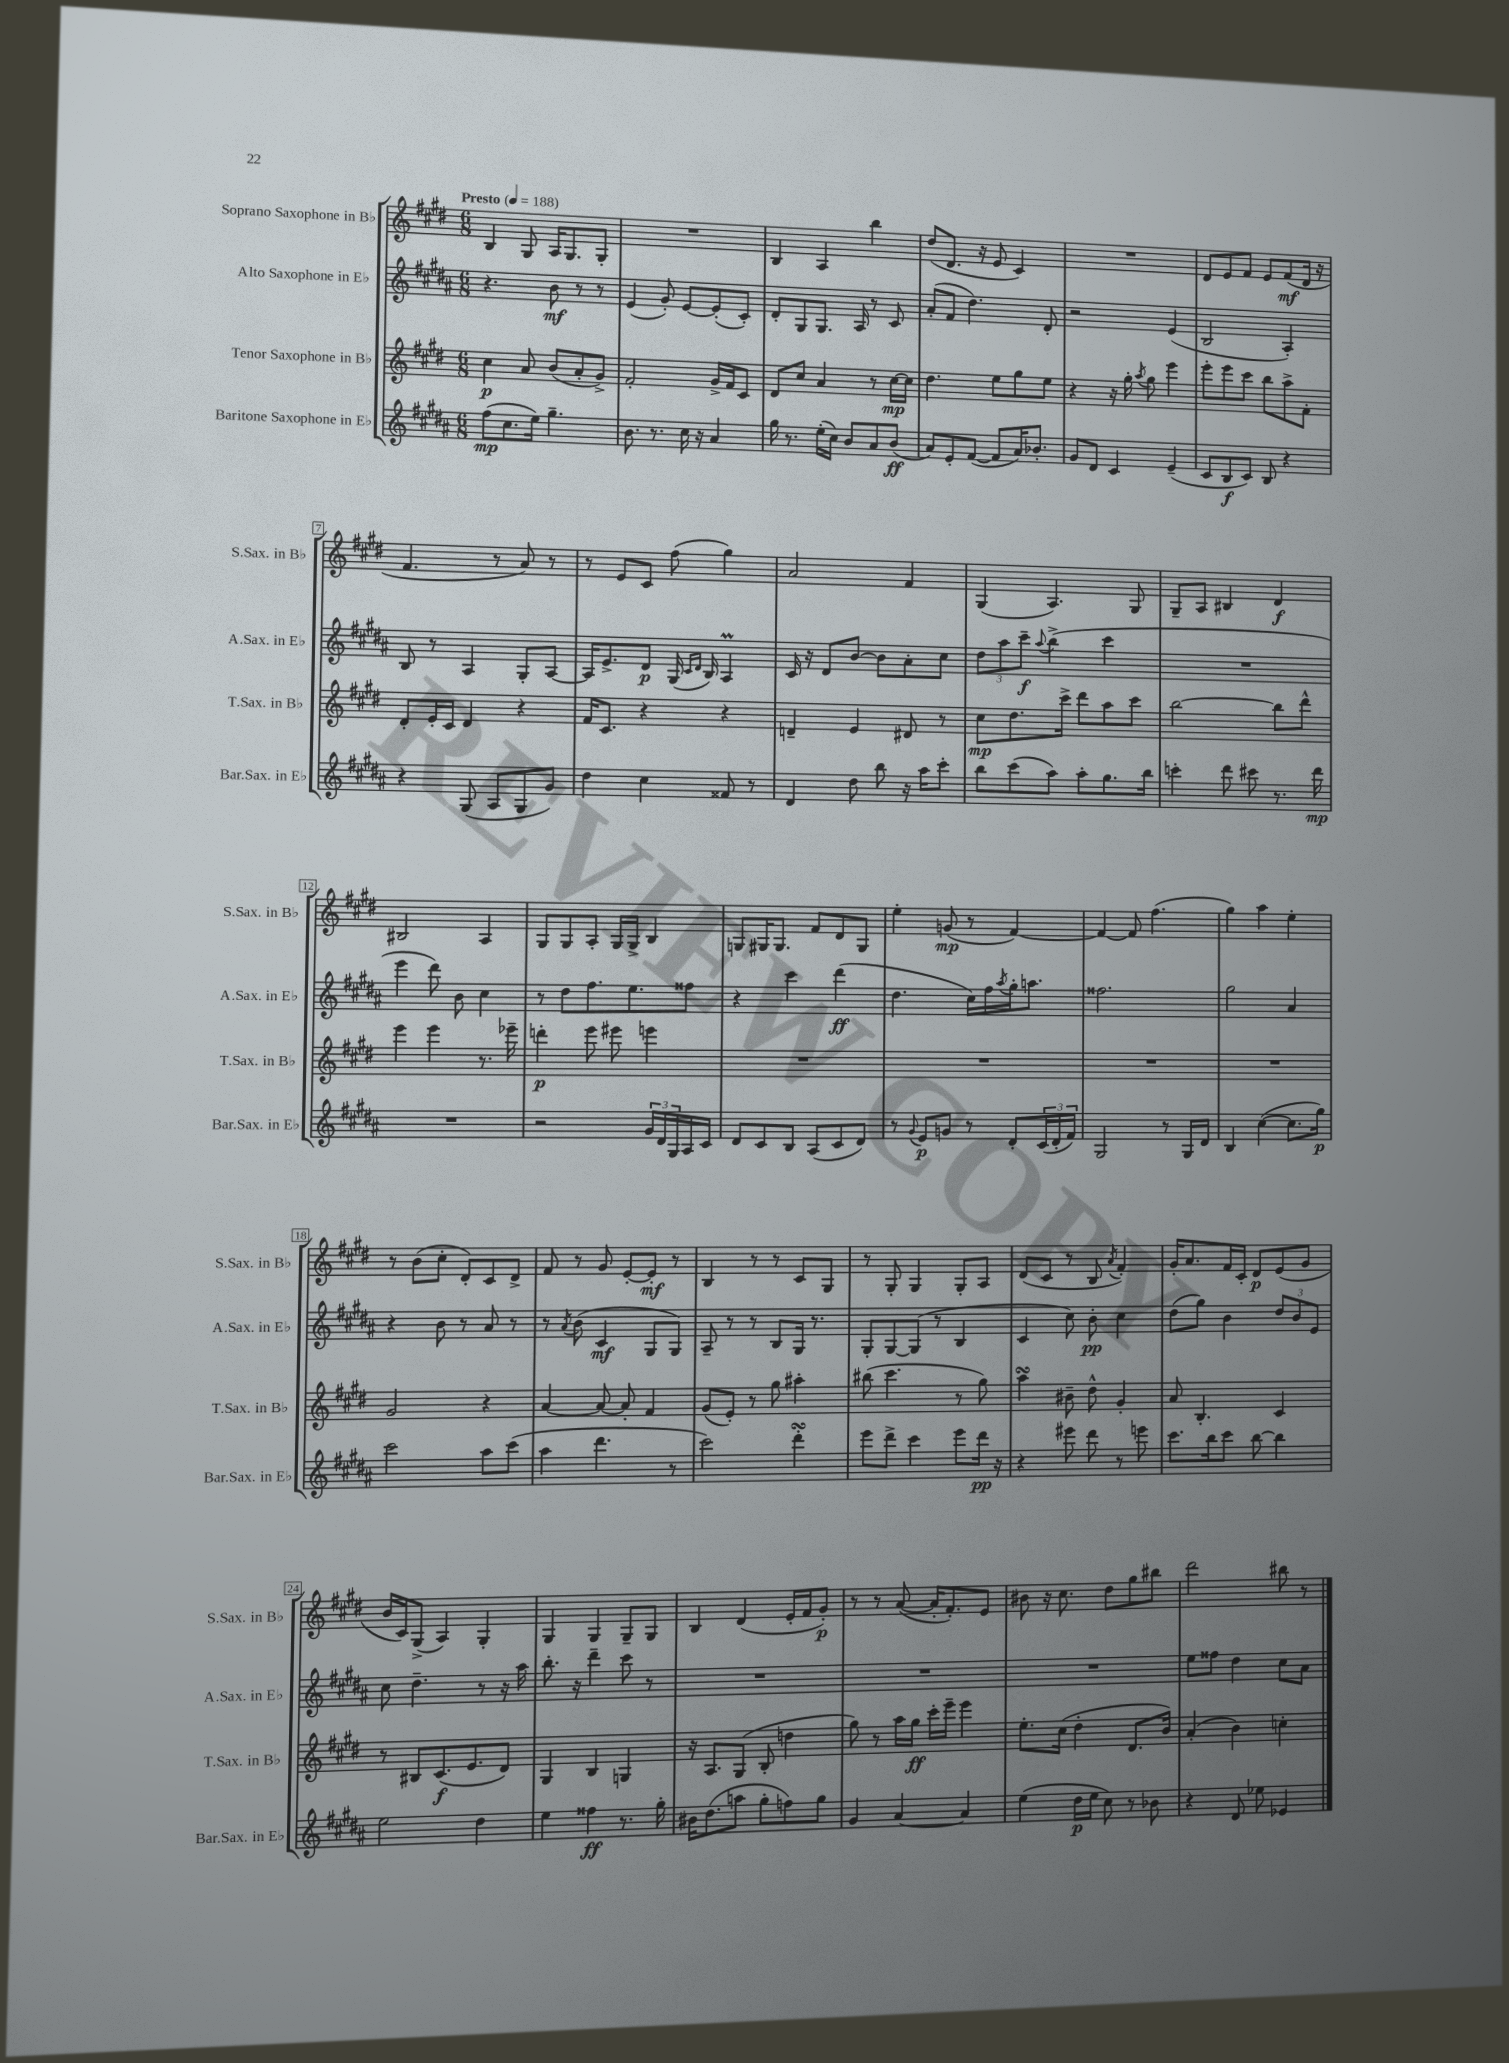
<<
\new StaffGroup <<
\new Staff = "s0" \with { instrumentName = "Soprano Saxophone in Bb" shortInstrumentName = "S.Sax. in Bb" } {
    \clef treble \key e \major \numericTimeSignature \time 6/8 \tempo "Presto" 4 = 188
    b4 gis8 a16 gis8. gis8-. |
    R2. |
    b4 a4 b''4 |
    dis''8( dis'8. r16 e'8 cis'4) |
    R2. |
    dis'8 e'8 fis'8 e'8 fis'8\mf( dis'16 r16 |
    fis'4. r8 a'8) r8 |
    r8 e'8 cis'8 fis''8( gis''4) |
    a'2 fis'4 |
    gis4( a4.) gis8 |
    gis8-- a8 bis4 dis'4\f |
    bis2 a4 |
    gis8 gis8 a8-. gis16 gis16-> b4 |
    g8 gis16 gis8. fis'8 dis'8 gis8 |
    e''4-. g'8\mp( r8 fis'4~) |
    fis'4~ fis'8 fis''4.( |
    gis''4) a''4 e''4-. |
    r8 b'8( cis''8-. dis'8-.) cis'8 dis'8-> |
    fis'8 r8 gis'8 e'8~-. e'8-.\mf r8 |
    b4 r8 r8 cis'8 gis8 |
    r8 gis8-. gis4 gis8-. a8 |
    dis'8( cis'8 r8 b8 \acciaccatura { a'8 } fis'4-.) |
    gis'16-. a'8. fis'16 cis'16-. dis'8\p e'8( gis'8 |
    b'16 cis'16) gis8->( a4) gis4-. |
    gis4 gis4 gis8-- gis8 |
    b4 dis'4( e'16-. fis'16 gis'8-.\p) |
    r8 r8 a'8~( a'16-. fis'8.-.) e'8 |
    bis'8 r16 cis''8. dis''8 gis''8 bis''8 |
    dis'''2 bis''8 r8 \bar "|." |
}
\new Staff = "s1" \with { instrumentName = "Alto Saxophone in Eb" shortInstrumentName = "A.Sax. in Eb" } {
    \clef treble \key b \major \numericTimeSignature \time 6/8
    r4. b'8\mf r8 r8 |
    e'4( gis'8-.) e'8~ e'8-.( cis'8-.) |
    dis'8-. gis8 gis8. ais16 r8 cis'8 |
    ais'8-.( fis'8 dis''4.) dis'8-. |
    r2 e'4( |
    b2 ais4-.) |
    b8 r8 ais4 gis8-. ais8~ |
    ais16 e'8.-> dis'8\p gis16( \grace { cis'16 dis'16 } b16) ais4\prall |
    cis'16 r16 dis'8 b'8~ b'8 ais'8-. cis''8 |
    \tuplet 3/2 { dis''8 ais''8 cis'''8--\f } \appoggiatura { ais''8 } b''4->( cis'''4 |
    R2. |
    e'''4 dis'''8) b'8 cis''4 |
    r8 dis''8 fis''8. e''8. fisis''8 |
    r4 cis'''4 dis'''4\ff( |
    dis''4. cis''16) fis''16 \acciaccatura { ais''8 } gis''16-. a''8. |
    fisis''2. |
    gis''2 ais'4 |
    r4 b'8 r8 ais'8 r8 |
    r8 \acciaccatura { ais'8 } b'8( cis'4\mf gis8 gis8) |
    ais8-- r8 r8 b8 gis16 r8. |
    gis8-. gis8~ gis8( r8 b4 |
    cis'4 cis''8) b'8-.\pp cis''4 |
    dis''8( gis''8) b'4 \tuplet 3/2 { dis''8 b'8 e'8 } |
    cis''8 dis''4.-- r8 r16 ais''16 |
    b''8.-. r16 dis'''4-- cis'''8 r8 |
    R2. |
    R2. |
    R2. |
    e''8 fisis''8 dis''4 cis''8 ais'8 \bar "|." |
}
\new Staff = "s2" \with { instrumentName = "Tenor Saxophone in Bb" shortInstrumentName = "T.Sax. in Bb" } {
    \clef treble \key e \major \numericTimeSignature \time 6/8
    cis''4\p a'8 b'8( a'8-. gis'8->) |
    fis'2-. gis'16-> fis'16 cis'8 |
    dis'8 cis''8 a'4 r8 cis''16~\mp cis''16 |
    dis''4. e''8 gis''8 e''8 |
    r4 r16 gis''16-. \acciaccatura { a''8 } gis''8 e'''4 |
    e'''8-. e'''8 cis'''8 b''8 a''8-> fis'8-. |
    dis'8-. e'16-. cis'16 dis'4 r4 |
    fis'16 cis'8. r4 r4 |
    d'4-- e'4 dis'8 r8 |
    cis''8\mp dis''8. cis'''16-> dis'''8 a''8 cis'''8 |
    b''2~ b''8 dis'''8-^ |
    e'''4 e'''4 r8. ees'''16-- |
    d'''4-.\p e'''8 eis'''8 e'''4 |
    R2. |
    R2. |
    R2. |
    R2. |
    gis'2 r4 |
    a'4~ a'8~ a'8-. fis'4 |
    gis'8( e'8-.) r8 gis''8 ais''4-. |
    bis''8( cis'''4. r8 gis''8) |
    a''4\turn bis'8-- dis''8-^ gis'4-. |
    a'8 b4.-. cis'4 |
    r8 bis8 cis'8.\f( e'8. dis'8) |
    gis4 b4 g4 |
    r16 a8. gis8( b8-. d''4 |
    gis''8) r8 a''16 gis''16\ff cis'''16-. e'''16-- e'''4 |
    e''8.-. cis''16( dis''4-. dis'8. b'16) |
    a'4-.( b'4) c''4-. \bar "|." |
}
\new Staff = "s3" \with { instrumentName = "Baritone Saxophone in Eb" shortInstrumentName = "Bar.Sax. in Eb" } {
    \clef treble \key b \major \numericTimeSignature \time 6/8
    fis''8\mp( cis''8. e''16) gis''4.-- |
    b'8. r8. cis''16 r16 ais'4 |
    gis''16 r8. e''16-.( cis''16) b'8 ais'8 b'8\ff( |
    ais'8) e'8-. fis'8~( fis'8 ais'16) bes'8.-. |
    gis'8 dis'8 cis'4 e'4--( |
    cis'8 b8\f cis'8) b8 r4 |
    r4 gis8( ais8 gis8 gis'8) |
    dis''4 cis''4 fisis'8 r8 |
    dis'4 dis''8 b''8 r16 ais''16 cis'''8-. |
    b''8 cis'''8( ais''8) ais''8-. gis''8. b''16 |
    c'''4-. dis'''8 cis'''8 r8. dis'''16\mp |
    R2. |
    r2 \tuplet 3/2 { gis'16 dis'16 gis16 } ais16 cis'16 |
    dis'8 cis'8 b8 ais8( cis'8 dis'8) |
    r8 \appoggiatura { gis'8 } e'8\p g'8 r8 dis'8-. \tuplet 3/2 { cis'16( dis'16-. fis'16) } |
    gis2 r8 gis16 dis'16 |
    b4 cis''4~( cis''8. gis''16\p) |
    cis'''2 ais''8 cis'''8( |
    ais''4 dis'''4. r8 |
    cis'''2) dis'''4-.\turn |
    e'''8 dis'''8-> cis'''4 e'''8 dis'''16\pp r16 |
    r4 eis'''8 dis'''8 r8 e'''8 |
    cis'''8. b''16 cis'''8 b''8~ b''4 |
    e''2 dis''4 |
    e''4 fisis''4\ff r8. gis''16-. |
    bis'16 dis''8.( a''8 gis''8-. f''8) gis''8 |
    gis'4 ais'4~ ais'4 |
    e''4( dis''16\p e''16 cis''8) r8 bes'8 |
    r4 dis'8 ees''8 ees'4 \bar "|." |
}
>>
>>
\layout { \context { \Score \override BarNumber.stencil = #(make-stencil-boxer 0.1 0.3 ly:text-interface::print) } }
